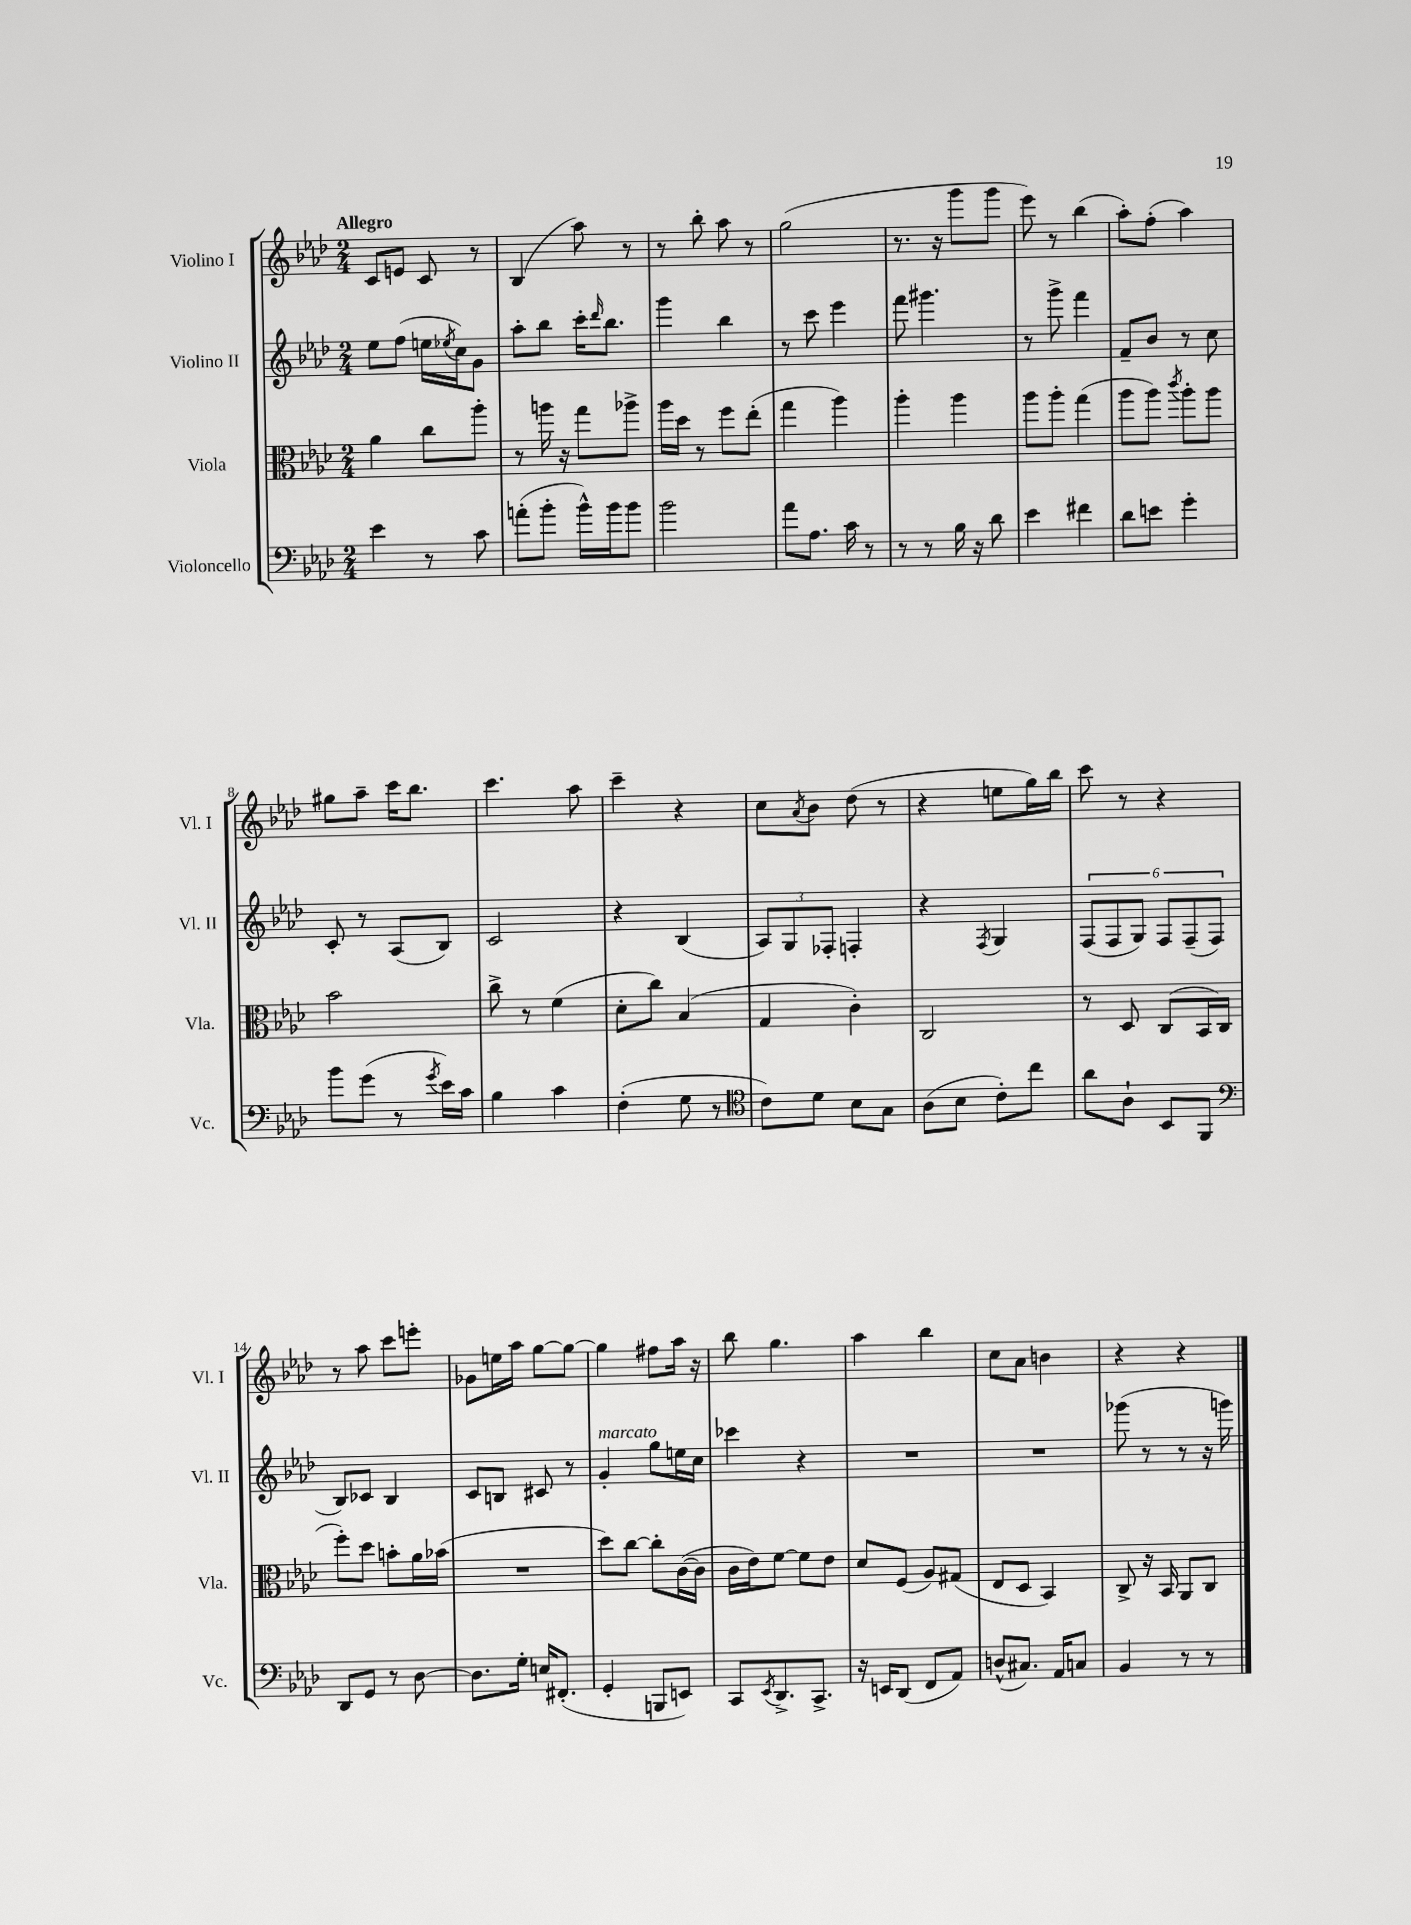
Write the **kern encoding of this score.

**kern	**kern	**kern	**kern
*part4	*part3	*part2	*part1
*staff4	*staff3	*staff2	*staff1
*I"Violoncello	*I"Viola	*I"Violino II	*I"Violino I
*I'Vc.	*I'Vla.	*I'Vl. II	*I'Vl. I
*clefF4	*clefC3	*clefG2	*clefG2
*k[b-e-a-d-]	*k[b-e-a-d-]	*k[b-e-a-d-]	*k[b-e-a-d-]
*M2/4	*M2/4	*M2/4	*M2/4
=1	=1	=1	=1
!	!	!	!LO:TX:a:B:t=Allegro
4e-\	4a-\	8ee-\L	8c/L
.	.	(8ff\J	8en/J
8r	8cc\L	16een\LL	8c/
.	.	8qee-X/	.
.	.	16cc\J)	.
8c\	8aa-'\J	8g\J	8r
=2	=2	=2	=2
(8an'\L	8r	8aa-'\L	(4B-/
8b-'\J	16aan\	8bb-\J	.
.	16r	.	.
16b-^^\LL)	8gg\L	16ccc'\KL	8aa-\)
.	.	16qqddd-/	.
16b-\J	.	8.bb-\J	.
8b-\J	8aa-X^\J	.	8r
=3	=3	=3	=3
2b-\	16aa-\LL	4ggg\	8r
.	16dd-\JJ	.	.
.	8r	.	8bb-'\
.	8ff\L	4bb-\	8aa-\
.	(8ee-'\J	.	8r
=4	=4	=4	=4
8a-\L	4gg\	8r	(2gg\
8.A-\J	.	8ccc\	.
.	4aa-\)	4eee-\	.
16c\	.	.	.
8r	.	.	.
=5	=5	=5	=5
8r	4aa-'\	8fff\	8.r
8r	.	4.ggg#X\	.
.	.	.	16r
16B-\	4aa-\	.	8ggg\L
16r	.	.	.
8d-\	.	.	8ggg\J
=6	=6	=6	=6
4e-\	8aa-\L	8r	8eee-\)
.	8aa-'\J	8ggg^\	8r
4f#X\	(4gg\	4fff\	(4bb-\
=7	=7	=7	=7
8d-\L	8aa-\L	8f~/L	8aa-'\L)
8en\J	8aa-\J)	8b-/J	(8ff'\J
.	8qccc/	.	.
4g'\	8aa-'\L	8r	4aa-\)
.	8aa-\J	8cc\	.
!!LO:LB:g=z
=8	=8	=8	=8
8b-\L	2b-\	8c'/	8gg#X\L
(8g\J	.	8r	8aa-~\J
8r	.	(8A-/L	16ccc\KL
.	.	.	8.bb-\J
8qg/	.	.	.
16e-\LL)	.	8B-/J)	.
16c\JJ	.	.	.
=9	=9	=9	=9
4B-\	8cc^\	2c/	4.ccc\
.	8r	.	.
4c\	(4f\	.	.
.	.	.	8aa-\
=10	=10	=10	=10
(4F'\	8d-'\L	4r	4ccc~\
.	8cc\J)	.	.
8G\	(4B-/	(4B-/	4r
8r	.	.	.
=11	=11	=11	=11
*clefC4	*	*	*
8c\L)	4G/	12A-/L)	8cc\L
.	.	12G/	.
.	.	.	8qa-/
8d-\J	.	.	8b-\J
.	.	12F-X'/J	.
8B-\L	4c'\)	4Fn'/	(8dd-\
8G\J	.	.	8r
=12	=12	=12	=12
(8A-\L	2C/	4r	4r
8B-\J	.	.	.
.	.	8qF/	.
8c'\L)	.	4G/	8een\L
8cc\J	.	.	16gg\L)
.	.	.	16bb-\JJ
=13	=13	=13	=13
8a-\L	8r	(12F/L	8ccc\
.	.	12F/	.
8A-`\J	8D-/	.	8r
.	.	12G/J)	.
8BB-/L	(8C/L	12F/L	4r
.	.	(12F~/	.
8FF/J	16BB-/L	.	.
.	.	12F/J	.
.	16C/JJ	.	.
!!LO:LB:g=z
=14	=14	=14	=14
*clefF4	*	*	*
8DD-/L	8ff'\L)	8B-/L)	8r
8GG/J	8dd-\J	8c-X/J	8aa-\
8r	8bn'\L	4B-/	8ccc\L
[8D-\	16a-\L	.	8eeen'\J
.	(16b-X\JJ	.	.
=15	=15	=15	=15
8.D-\L]	2r	8c/L	8g-X\L
.	.	8Bn/J	16een\L
16G'\Jk	.	.	16aa-\JJ
16En/KL	.	8c#X/	[8gg\L
(8.FF#X'/J	.	.	.
.	.	8r	8gg\J_
=16	=16	=16	=16
!	!	!LO:TX:a:i:t=marcato	!
4GG'/	8dd-\L)	4g'/	4gg\]
.	[8cc\J	.	.
8BBBn/L	8cc'\L]	8gg\L	8ff#X\L
8EEn/J)	([16c\L	16een\L	16aa-\Jk
.	16c\JJ]	16cc\JJ	16r
=17	=17	=17	=17
8CC/L	16c\LL	4ccc-X\	8bb-\
.	16e-\J)	.	.
8qEE-/	.	.	.
8.DD-^/	[8f\J	.	4.gg\
.	8f\L]	4r	.
8.CC^/J	.	.	.
.	8e-\J	.	.
=18	=18	=18	=18
16r	8d-/L	2r	4aa-\
16EEn/KL	.	.	.
(8DD-/J	(8F/J	.	.
8FF/L	8A-/L)	.	4bb-\
8AA-/J)	(8G#X/J	.	.
=19	=19	=19	=19
(8Dn^^/L	8E-/L	2r	8cc\L
8.C#X/J)	8D-/J	.	8a-\J
.	4BB-/)	.	4bn\
16AA-/KL	.	.	.
8Cn/J	.	.	.
=20	=20	=20	=20
4BB-/	8C^/	(8ggg-X\	4r
.	16r	8r	.
.	16BB-/	.	.
8r	8AA-/L	8r	4r
8r	8C/J	16r	.
.	.	16gggn\)	.
==	==	==	==
*-	*-	*-	*-
